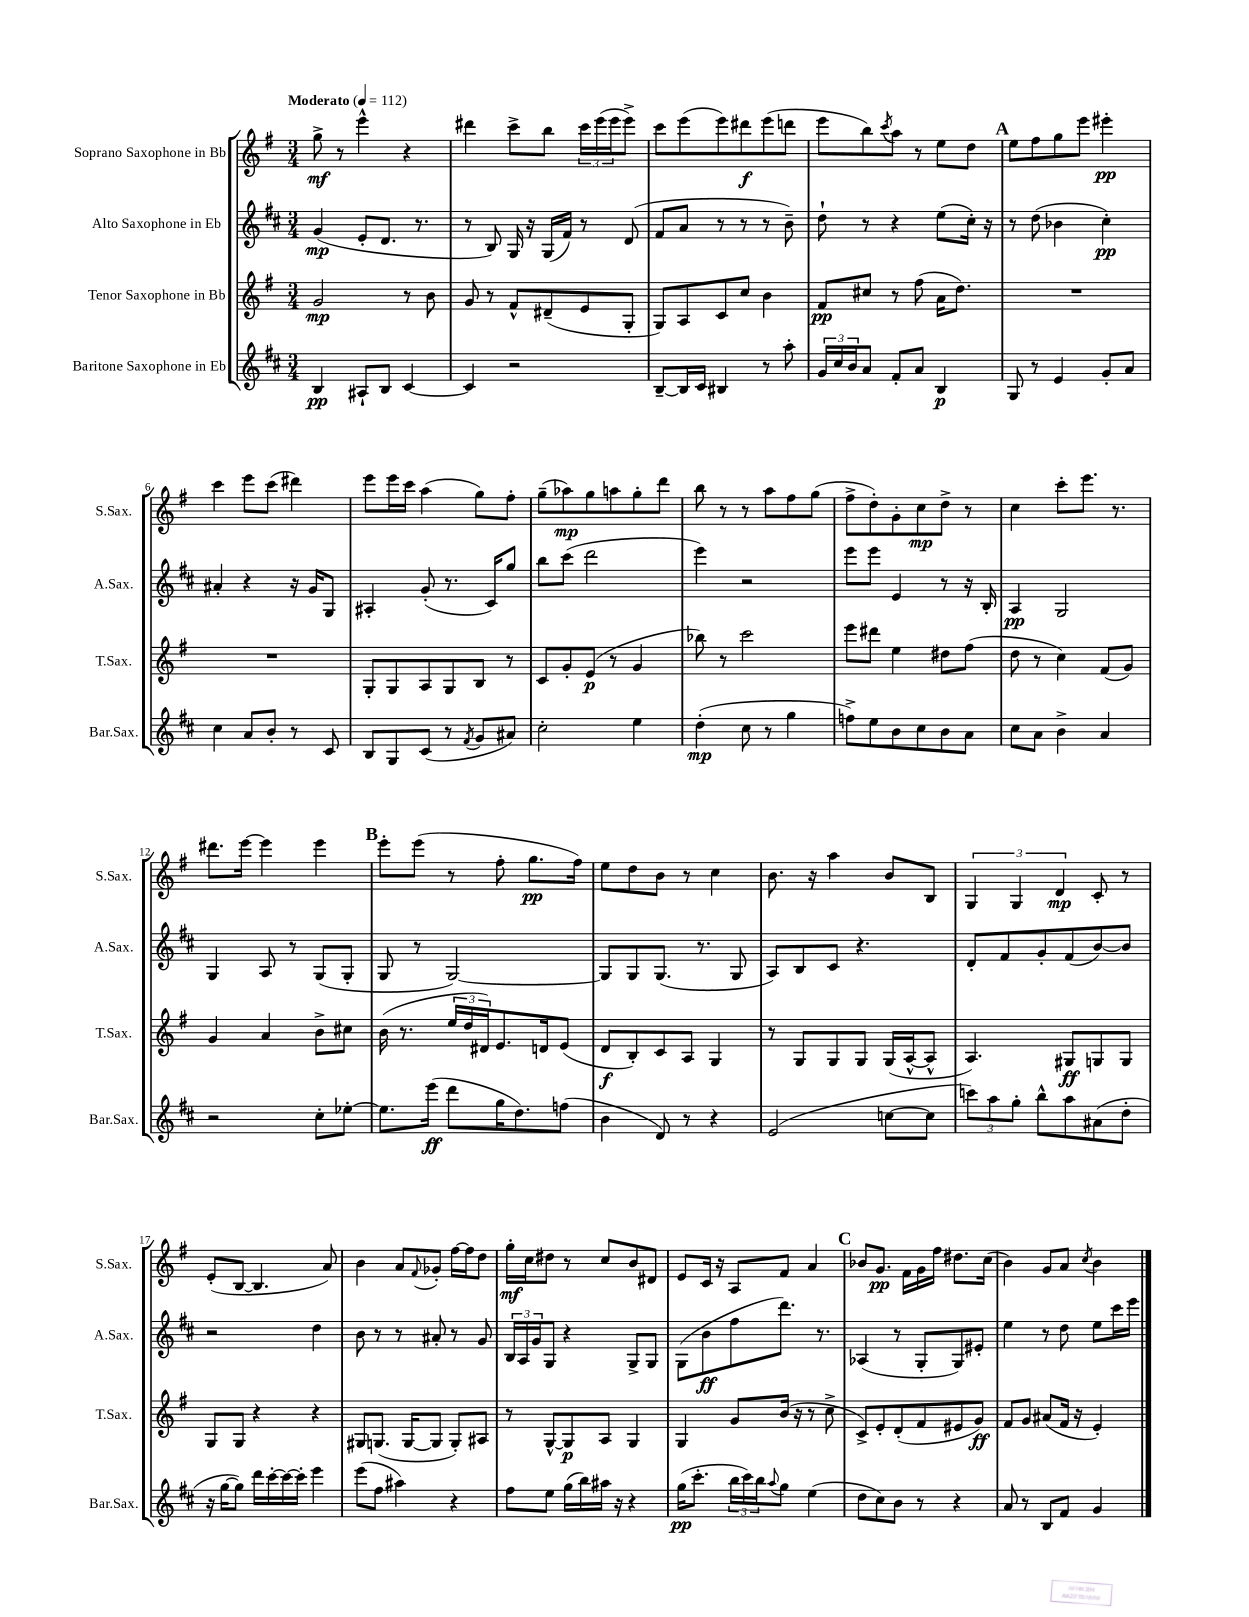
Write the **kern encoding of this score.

**kern	**dynam	**kern	**dynam	**kern	**dynam	**kern	**dynam
*part4	*part4	*part3	*part3	*part2	*part2	*part1	*part1
*staff4	*staff4	*staff3	*staff3	*staff2	*staff2	*staff1	*staff1
*I"Baritone Saxophone in Eb	*	*I"Tenor Saxophone in Bb	*	*I"Alto Saxophone in Eb	*	*I"Soprano Saxophone in Bb	*
*I'Bar.Sax.	*	*I'T.Sax.	*	*I'A.Sax.	*	*I'S.Sax.	*
*clefG2	*	*clefG2	*	*clefG2	*	*clefG2	*
*k[f#c#]	*	*k[f#]	*	*k[f#c#]	*	*k[f#]	*
*M3/4	*	*M3/4	*	*M3/4	*	*M3/4	*
*MM112	*	*MM112	*	*MM112	*	*MM112	*
=1	=1	=1	=1	=1	=1	=1	=1
!	!	!	!	!	!	!LO:TX:a:B:t=Moderato	!
4B/	pp	2g/	mp	(4g/	mp	8gg^\	mf
.	.	.	.	.	.	8r	.
8A#X`/L	.	.	.	8e'/L	.	4eee^^\	.
8B/J	.	.	.	8.d/J	.	.	.
[4c#/	.	8r	.	.	.	4r	.
.	.	.	.	8.r	.	.	.
.	.	8b\	.	.	.	.	.
=2	=2	=2	=2	=2	=2	=2	=2
4c#/]	.	8g/	.	8r	.	4ddd#X\	.
.	.	8r	.	8B/)	.	.	.
2r	.	8f#^^/L	.	16G/	.	8ccc^\L	.
.	.	.	.	16r	.	.	.
.	.	(8d#X~/	.	(16G/LL	.	8bb\J	.
.	.	.	.	16f#/JJ)	.	.	.
.	.	8e/	.	8r	.	24ccc\LL	.
.	.	.	.	.	.	(24eee\	.
.	.	.	.	.	.	24eee\J	.
.	.	8G'/J	.	(8d/	.	8eee^\J)	.
=3	=3	=3	=3	=3	=3	=3	=3
[8B~/L	.	8G/L)	.	8f#/L	.	8ccc\L	.
16B/L]	.	8A/	.	8a/J	.	(8eee\	.
16c#/JJ	.	.	.	.	.	.	.
4B#X/	.	8c/	.	8r	.	8eee\)	.
.	.	8cc/J	.	8r	.	8ddd#X\	f
8r	.	4b\	.	8r	.	(8eee\	.
8aa'\	.	.	.	8b~\)	.	8dddn\J	.
=4	=4	=4	=4	=4	=4	=4	=4
24g/LL	.	8f#/L	pp	8dd`\	.	8eee\L	.
24cc#/	.	.	.	.	.	.	.
24b/J	.	.	.	.	.	.	.
8a/J	.	8cc#X/J	.	8r	.	8bb\)	.
.	.	.	.	.	.	8qccc/	.
8f#'/L	.	8r	.	4r	.	8aa\J	.
8a/J	.	(8ff#\	.	.	.	8r	.
4B/	p	16a\KL	.	(8ee\L	.	8ee\L	.
.	.	8.dd\J)	.	.	.	.	.
.	.	.	.	16cc#'\Jk)	.	8dd\J	.
.	.	.	.	16r	.	.	.
!!LO:REH:place=s1:t=A
=5	=5	=5	=5	=5	=5	=5	=5
8G/	.	2.r	.	8r	.	8ee\L	.
8r	.	.	.	(8dd\	.	8ff#\	.
4e/	.	.	.	4b-X\	.	8gg\	.
.	.	.	.	.	.	8eee\J	.
8g'/L	.	.	.	4cc#'\)	pp	4eee#X'\	pp
8a/J	.	.	.	.	.	.	.
!!LO:LB:g=z
=6	=6	=6	=6	=6	=6	=6	=6
4cc#\	.	2.r	.	4a#X'/	.	4ccc\	.
8a/L	.	.	.	4r	.	8eee\L	.
8b'/J	.	.	.	.	.	(8ccc\J	.
8r	.	.	.	16r	.	4ddd#X\)	.
.	.	.	.	16g/KL	.	.	.
8c#/	.	.	.	8G/J	.	.	.
=7	=7	=7	=7	=7	=7	=7	=7
8B/L	.	8G'/L	.	4A#X'/	.	8eee\L	.
8G/	.	8G/	.	.	.	16eee\L	.
.	.	.	.	.	.	16ccc\JJ	.
(8c#/J	.	8A/	.	(8g'/	.	(4aa\	.
8r	.	8G/	.	8.r	.	.	.
8qf#/	.	.	.	.	.	.	.
8g/L	.	8B/J	.	.	.	8gg\L)	.
.	.	.	.	16c#/KL)	.	.	.
8a#X/J)	.	8r	.	8gg/J	.	8ff#'\J	.
=8	=8	=8	=8	=8	=8	=8	=8
2cc#'\	.	8c/L	.	8bb\L	.	(8gg~\L	.
.	.	8g'/	.	(8ccc#\J	.	8aa-X\)	mp
.	.	(8e/J	p	2ddd\	.	8gg\	.
.	.	8r	.	.	.	8aan\	.
4ee\	.	4g/	.	.	.	8gg'\	.
.	.	.	.	.	.	8ddd\J	.
=9	=9	=9	=9	=9	=9	=9	=9
(4dd'\	mp	8bb-X\)	.	4eee\)	.	8bb\	.
.	.	8r	.	.	.	8r	.
8cc#\	.	2ccc\	.	2r	.	8r	.
8r	.	.	.	.	.	8aa\L	.
4gg\	.	.	.	.	.	8ff#\	.
.	.	.	.	.	.	(8gg\J	.
=10	=10	=10	=10	=10	=10	=10	=10
8ffn^\L)	.	8eee\L	.	8eee\L	.	8ff#^\L	.
8ee\	.	8ddd#X\J	.	8eee\J	.	8dd'\)	.
8b\	.	4ee\	.	4e/	.	8g'\	.
8cc#\	.	.	.	.	.	8cc\	mp
8b\	.	8dd#X\L	.	8r	.	8dd^\J	.
8a\J	.	(8ff#\J	.	16r	.	8r	.
.	.	.	.	16B'/	.	.	.
=11	=11	=11	=11	=11	=11	=11	=11
8cc#\L	.	8dd\	.	4A/	pp	4cc\	.
8a\J	.	8r	.	.	.	.	.
4b^\	.	4cc\)	.	2G/	.	8ccc'\L	.
.	.	.	.	.	.	8.eee\J	.
4a/	.	(8f#/L	.	.	.	.	.
.	.	.	.	.	.	8.r	.
.	.	8g/J)	.	.	.	.	.
!!LO:LB:g=z
=12	=12	=12	=12	=12	=12	=12	=12
2r	.	4g/	.	4G/	.	8.ddd#X\L	.
.	.	.	.	.	.	[16eee\Jk	.
.	.	4a/	.	8A/	.	4eee\]	.
.	.	.	.	8r	.	.	.
8cc#'\L	.	8b^\L	.	(8G/L	.	4eee\	.
[8ee-X'\J	.	8cc#X\J	.	8G'/J	.	.	.
!!LO:REH:place=s1:t=B
=13	=13	=13	=13	=13	=13	=13	=13
8.ee-\L]	.	(16b\	.	8G/	.	8eee'\L	.
.	.	8.r	.	.	.	.	.
.	.	.	.	8r	.	(8eee\J	.
(16eee\Jk	ff	.	.	.	.	.	.
8ddd\L	.	24ee/LL	.	[2G/)	.	8r	.
.	.	24dd/	.	.	.	.	.
.	.	24d#X/J)	.	.	.	.	.
16gg\K	.	8.e/	.	.	.	8ff#'\	.
8.dd\)	.	.	.	.	.	.	.
.	.	.	.	.	.	8.gg\L	pp
.	.	16dn/k	.	.	.	.	.
(8ffn\J	.	(8e/J	.	.	.	.	.
.	.	.	.	.	.	16ff#\Jk)	.
=14	=14	=14	=14	=14	=14	=14	=14
4b\	.	8d/L	f	8G/L]	.	8ee\L	.
.	.	8B'/)	.	8G/	.	8dd\	.
8d/)	.	8c/	.	(8.G/J	.	8b\J	.
8r	.	8A/J	.	.	.	8r	.
.	.	.	.	8.r	.	.	.
4r	.	4G/	.	.	.	4cc\	.
.	.	.	.	8G/	.	.	.
=15	=15	=15	=15	=15	=15	=15	=15
(2e/	.	8r	.	8A/L)	.	8.b\	.
.	.	8G/L	.	8B/	.	.	.
.	.	.	.	.	.	16r	.
.	.	8G/	.	8c#/J	.	4aa\	.
.	.	8G/J	.	4.r	.	.	.
[8ccn\L	.	(16G/LL	.	.	.	8b/L	.
.	.	[16A^^/J	.	.	.	.	.
8cc\J]	.	8A^^/J]	.	.	.	8B/J	.
=16	=16	=16	=16	=16	=16	=16	=16
12cccn\L)	.	4.A/)	.	8d'/L	.	6G/	.
12aa\	.	.	.	.	.	.	.
.	.	.	.	8f#/	.	.	.
12gg'\J	.	.	.	.	.	6G/	.
8bb^^\L	.	.	.	8g'/	.	.	.
.	.	.	.	.	.	6d/	mp
8aa\	.	8G#X/L	ff	(8f#/	.	.	.
(8a#X\	.	8Gn/	.	[8b/)	.	8c'/	.
8dd'\J	.	8G/J	.	8b/J]	.	8r	.
!!LO:LB:g=z
=17	=17	=17	=17	=17	=17	=17	=17
16r	.	8G/L	.	2r	.	(8e'/L	.
[16gg\KL	.	.	.	.	.	.	.
8gg\J])	.	8G/J	.	.	.	[8B/J	.
16ddd\LL	.	4r	.	.	.	4.B/]	.
[16ccc#'\	.	.	.	.	.	.	.
16ccc#\_	.	.	.	.	.	.	.
16ccc#'\JJ]	.	.	.	.	.	.	.
4eee\	.	4r	.	4dd\	.	.	.
.	.	.	.	.	.	8a/)	.
=18	=18	=18	=18	=18	=18	=18	=18
(8eee\L	.	8G#X/L	.	8b\	.	4b\	.
8ff#\J	.	(8.Gn/J	.	8r	.	.	.
4aa#X\)	.	.	.	8r	.	8a/L	.
.	.	[16G/KL	.	.	.	.	.
.	.	.	.	.	.	8qqf#/	.
.	.	8G/J]	.	8a#X'/	.	8g-X'/J	.
4r	.	8G'/L)	.	8r	.	[16ff#\LL	.
.	.	.	.	.	.	16ff#\J]	.
.	.	8A#X/J	.	8g/	.	8dd\J	.
=19	=19	=19	=19	=19	=19	=19	=19
8ff#\L	.	8r	.	24B/LL	.	16gg'\LL	mf
.	.	.	.	24A/	.	.	.
.	.	.	.	.	.	16cc\J	.
.	.	.	.	24g/J	.	.	.
8ee\J	.	[8G^^/L	.	8G/J	.	8dd#X\J	.
(16gg\LL	.	8G/]	p	4r	.	8r	.
16bb\)	.	.	.	.	.	.	.
16aa#X\JJ	.	8A/J	.	.	.	8cc/L	.
16r	.	.	.	.	.	.	.
4r	.	4G/	.	8G^/L	.	8b/	.
.	.	.	.	8G/J	.	8d#X/J	.
=20	=20	=20	=20	=20	=20	=20	=20
(16gg\KL	pp	4G/	.	(8G\L	.	8e/L	.
8.ccc#'\J	.	.	.	.	.	.	.
.	.	.	.	8b\	ff	16c/Jk	.
.	.	.	.	.	.	16r	.
24bb\LL	.	8g/L	.	8ff#\	.	8A/L	.
24ccc#\)	.	.	.	.	.	.	.
24bb\J	.	.	.	.	.	.	.
8qqaa/	.	.	.	.	.	.	.
8gg\J	.	(16b/Jk	.	8.ddd\J)	.	8f#/J	.
.	.	16r	.	.	.	.	.
(4ee\	.	8r	.	.	.	4a/	.
.	.	.	.	8.r	.	.	.
.	.	8cc^\	.	.	.	.	.
!!LO:REH:place=s1:t=C
=21	=21	=21	=21	=21	=21	=21	=21
8dd\L	.	8c^/L)	.	(4A-X/	.	8b-X/L	.
8cc#\)	.	8e'/	.	.	.	8.g/J	pp
8b\J	.	(8d'/	.	8r	.	.	.
.	.	.	.	.	.	16f#\LL	.
8r	.	8f#/	.	8G'/L	.	16g\	.
.	.	.	.	.	.	16ff#\JJ	.
4r	.	8e#X/	.	8G/)	.	8.dd#X\L	.
.	.	8g/J)	ff	8e#X'/J	.	.	.
.	.	.	.	.	.	(16cc\Jk	.
=22	=22	=22	=22	=22	=22	=22	=22
8a/	.	8f#/L	.	4ee\	.	4b\)	.
8r	.	8g/J	.	.	.	.	.
8B/L	.	(8a#X/L	.	8r	.	8g/L	.
8f#/J	.	16f#/Jk	.	8dd\	.	8a/J	.
.	.	16r	.	.	.	.	.
.	.	.	.	.	.	8qcc/	.
4g/	.	4e'/)	.	8ee\L	.	4b\	.
.	.	.	.	16ccc#\L	.	.	.
.	.	.	.	16eee\JJ	.	.	.
==	==	==	==	==	==	==	==
*-	*-	*-	*-	*-	*-	*-	*-
